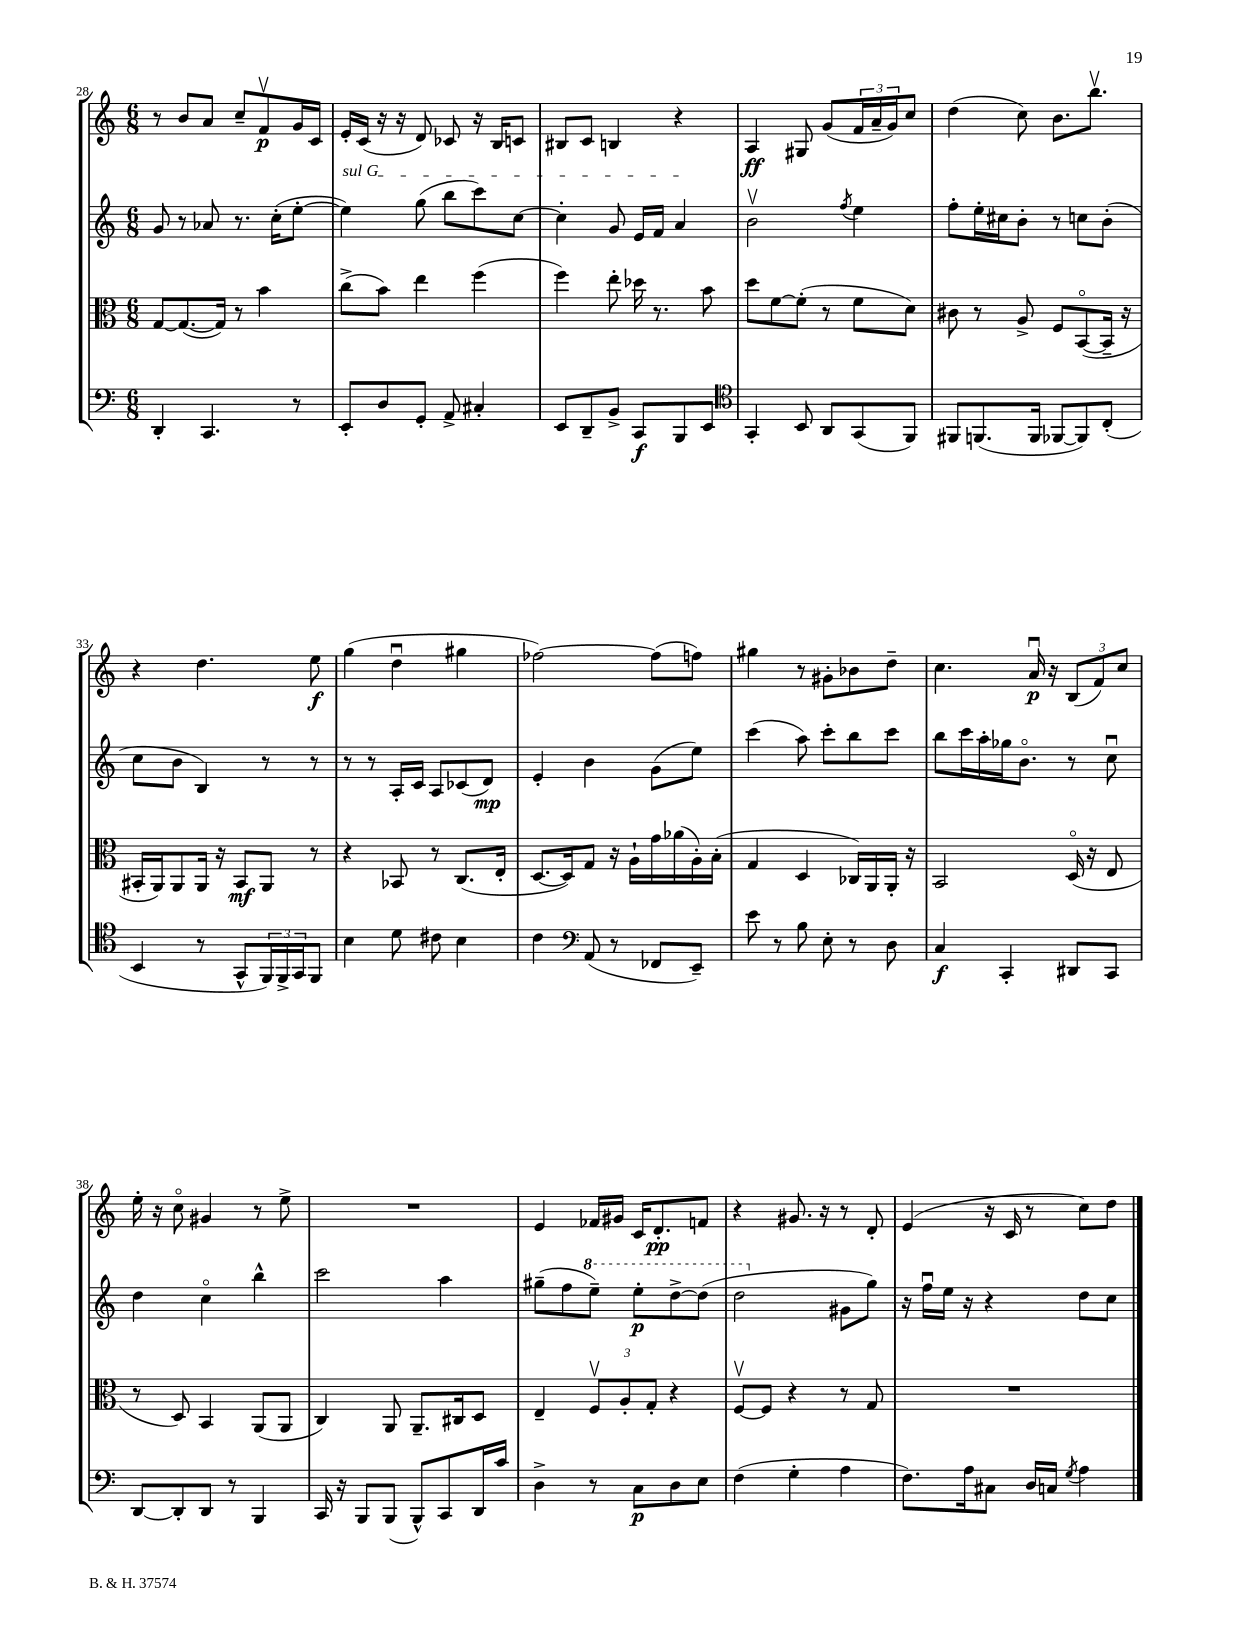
<<
\new StaffGroup <<
\new Staff = "s0" {
    \clef treble \key c \major \numericTimeSignature \time 6/8
    r8 b'8 a'8 c''8-- f'8\upbow\p g'16 c'16 |
    e'16-. c'16( r16 r16 d'8) ces'8 r16 b16 c'8 |
    bis8 c'8 b4 r4 |
    a4\ff gis8 g'8( \tuplet 3/2 { f'16 a'16-- g'16) } c''8 |
    d''4( c''8) b'8. b''8.\upbow |
    r4 d''4. e''8\f |
    g''4( d''4\downbow gis''4 |
    fes''2~) fes''8( f''8) |
    gis''4 r8 gis'8-. bes'8 d''8-- |
    c''4. a'16\downbow\p r16 \tuplet 3/2 { b8( f'8) c''8 } |
    e''16-. r16 c''8\flageolet gis'4 r8 e''8-> |
    R2. |
    e'4 fes'16 gis'16 c'16 d'8.-.\pp f'8 |
    r4 gis'8. r16 r8 d'8-. |
    e'4( r16 c'16 r8 c''8) d''8 \bar "|." |
}
\new Staff = "s1" {
    \clef treble \key c \major \numericTimeSignature \time 6/8
    g'8 r8 aes'8 r8. c''16-.( e''8~-. |
    \once \override TextSpanner.bound-details.left.text = \markup { \italic "sul G" } e''4\startTextSpan) g''8( b''8 c'''8) c''8~ |
    c''4-. g'8 e'16 f'16 a'4\stopTextSpan |
    b'2\upbow \acciaccatura { f''8 } e''4 |
    f''8-. e''16-. cis''16 b'8-. r8 c''8 b'8-.( |
    c''8 b'8 b4) r8 r8 |
    r8 r8 a16-. c'16 a8 ces'8( d'8\mp) |
    e'4-. b'4 g'8( e''8) |
    c'''4( a''8) c'''8-. b''8 c'''8 |
    b''8 c'''16 a''16-. ges''16 b'8.\flageolet r8 c''8\downbow |
    d''4 c''4\flageolet b''4-^ |
    c'''2 a''4 |
    gis''8--( f''8 \ottava #1 e'''8--) e'''8-.\p d'''8~-> d'''8( |
    d'''2 \ottava #0 gis'8 g''8) |
    r16 f''16\downbow e''16 r16 r4 d''8 c''8 \bar "|." |
}
\new Staff = "s2" {
    \clef alto \key c \major \numericTimeSignature \time 6/8
    g8~ g8.~( g16) r8 b'4 |
    c''8->( b'8) e''4 f''4( |
    f''4) e''8-. des''16 r8. b'8 |
    d''8 f'8~ f'8-.( r8 f'8 d'8) |
    cis'8 r8 a8-> f8 b,8~\flageolet( b,16-- r16 |
    bis,16-. a,16) a,8 a,16 r16 bis,8\mf a,8 r8 |
    r4 bes,8 r8 c8.( e16-. |
    d8.~ d16) g8 r16 a16-! g'16 aes'16( a16-.) b16-.( |
    g4 d4 ces16) a,16 a,16-. r16 |
    b,2 d16\flageolet( r16 e8 |
    r8 d8) b,4 a,8( a,8 |
    c4) a,8 a,8.-- cis16 d8 |
    e4-- \tuplet 3/2 { f8\upbow a8-. g8-. } r4 |
    f8~\upbow f8 r4 r8 g8 |
    R2. \bar "|." |
}
\new Staff = "s3" {
    \clef bass \key c \major \numericTimeSignature \time 6/8
    d,4-. c,4. r8 |
    e,8-. d8 g,8-. a,8-> cis4-. |
    e,8 d,8-- b,8-> c,8\f b,,8 e,8 |
    \clef tenor g,4-. b,8 a,8 g,8( f,8) |
    fis,8 f,8.( f,16 fes,8~ fes,8) c8-.( |
    b,4 r8 g,8-^ \tuplet 3/2 { f,16) f,16-> g,16 } f,8 |
    b4 d'8 cis'8 b4 |
    c'4 \clef bass a,8( r8 fes,8 e,8--) |
    e'8 r8 b8 e8-. r8 d8 |
    c4\f c,4-. dis,8 c,8 |
    d,8~ d,8-. d,8 r8 b,,4 |
    c,16 r16 b,,8 b,,8( b,,8-^) c,8 d,16 c'16 |
    d4-> r8 c8\p d8 e8 |
    f4( g4-. a4 |
    f8.) a16 cis8 d16 c16 \acciaccatura { g8 } a4 \bar "|." |
}
>>
>>
\layout { \context { \Score currentBarNumber = #28 } }
